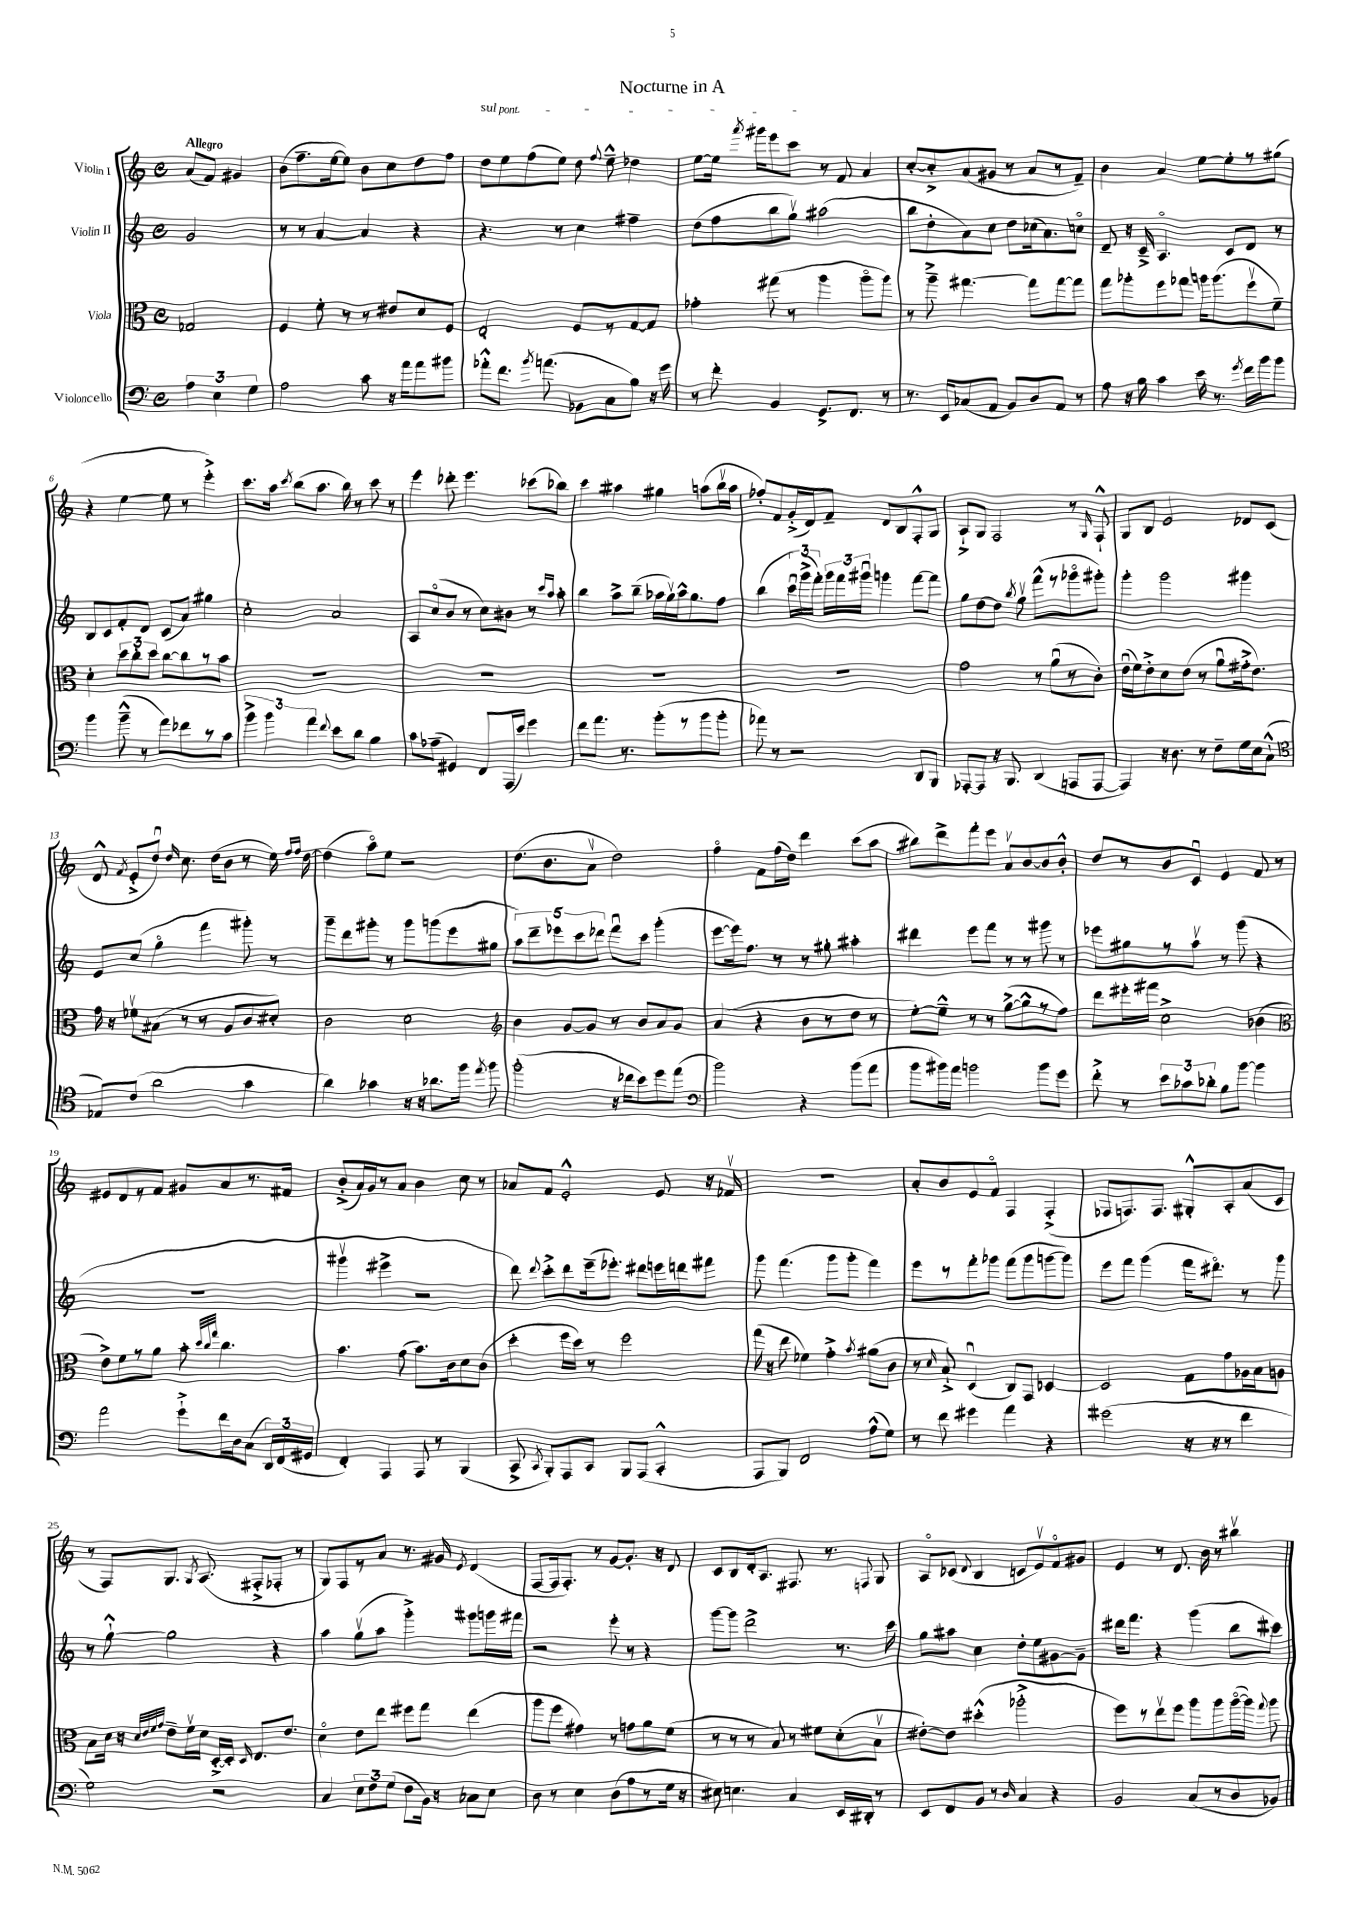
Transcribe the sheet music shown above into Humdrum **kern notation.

**kern	**kern	**kern	**kern
*staff4	*staff3	*staff2	*staff1
*clefF4	*clefC3	*clefG2	*clefG2
*k[]	*k[]	*k[]	*k[]
*M4/4	*M4/4	*M4/4	*M4/4
*met(c)	*met(c)	*met(c)	*met(c)
6A	2G-	2g	(8a
.	.	.	8f)
6E	.	.	.
.	.	.	4g#
6G	.	.	.
=	=	=	=
2A	4F	8r	(8b
.	.	8r	8.ff~
.	8f'	[4a	.
.	.	.	[16ee
.	8r	.	8ee])
8c	8r	4a]	8b
16r	8e#	.	8cc
16a	.	.	.
8a	8d	4r	8dd
8b#	8F	.	8ff
=	=	=	=
8a-'^^	2E'	4.r	8dd
8.f	.	.	8ee
.	.	.	(8ff
8qb	.	.	.
(8.a	.	.	.
.	.	8r	8ee)
8BB-	8F	4cc	8dd
.	.	.	8qqff
8C	8r	.	8ee~^^
8B)	[8G	4ff#~	4dd-
16r	8G]	.	.
16g	.	.	.
=	=	=	=
8r	4g-'	(8dd	[8ee
8f'	.	8ff	16ee]
.	.	.	8qaaa
.	.	.	16ggg#
4BB	(8gg#	8bb	8eee
.	8r	8ggv)	8ccc
8.GG^	4aa	(2aa#	8r
.	.	.	8f
8.FF	.	.	.
.	8aao	.	4a
8r	8aa)	.	.
=	=	=	=
8.r	8r	8bb	[8cc'
.	8aa~^	8dd'	8cc'^]
16EE	.	.	.
(8C-	[4.gg#	8a)	(8a
8AA	.	8cc	8g#
8BB)	.	8dd	8r
8D	8gg#]	(16cc-	8a
.	.	8.a)	.
8AA	[8gg#	.	8r
8r	8gg#]	8cco	8f~)
=	=	=	=
8A	8gg	8d~	4b
16r	8aa-'	16r	.
16B	.	16c~^	.
4c	8ff	4.Ao	4a
.	8gg-	.	.
16e	16aa	.	[8ee
8.r	(8.aa	.	.
.	.	8c	8ee']
8qg	.	.	.
16f	8ffv	8d	8r
16b	.	.	.
8b	8f~)	8r	(8gg#
=	=	=	=
4b	4d'	8B	4r
.	.	8c	.
(8b~^^	12dd	8f'	[4ee
.	12cc'	.	.
8r	.	8d	.
.	12dd	.	.
8a)	[8cc	(8c	8ee]
8f-	8cc]	8a)	8r
8r	8r	4gg#	4eee'^)
8c	8b	.	.
=	=	=	=
6b^	1r	2cc'	8.ccc
6b	.	.	.
.	.	.	16aa
.	.	.	8qccc
.	.	.	(8bb
6a	.	.	.
.	.	.	8.aa
8qqf	.	.	.
8e	.	2a	.
.	.	.	16bb)
8d	.	.	8r
4B	.	.	8ccc
.	.	.	8r
=	=	=	=
8c	1r	8A	4eee
(8A-~	.	(8cco	.
4GG#)	.	8b	8ddd-'
.	.	8r	4.eee
8FF	.	8cc)	.
(16AAA	.	8b#	.
16e)	.	.	.
4g	.	8r	(8ccc-
.	.	16qqccc	.
.	.	16qqaa	.
.	.	8aa'	8bb-)
=	=	=	=
8f	1r	4bb	4ccc
8.a	.	.	.
.	.	8aa^	4aa#
8.r	.	.	.
.	.	(8bb~	.
(8b'	.	16aa-	4gg#
.	.	16ggv)	.
8r	.	16aa-^^	.
.	.	8.gg	.
8b	.	.	(8aa
8b'	.	8ff	16bbv
.	.	.	16aa
=	=	=	=
8a-)	1r	(4bb	8ff-')
8r	.	.	8f
2r	.	24cccu)	(16g'^
.	.	(24ggg^	.
.	.	.	16d)
.	.	24fff')	.
.	.	24ggg	8f~
.	.	24fff	.
.	.	24ggg#u	.
.	.	4ggg	8d
.	.	.	8B
8DD	.	[8fff	8F'^^
8BBB	.	8fff]	8G
=	=	=	=
[8AAA-'	2g	8gg	8A`^
8AAA-]	.	[8dd	8G
16r	.	8dd]	2F
8.BBB	.	.	.
.	.	8qbb	.
.	.	8ggv	.
(4DD	8r	(8fff^^	.
.	(8au	8r	.
8AAA	8r	8ggg-o	8r
.	.	.	16qqG
[8AAA	8c')	8ggg#')	8F`^^
=	=	=	=
4AAA])	(16eu	4ggg'	8G
.	16f)	.	.
.	8e'^	.	8B
16r	8d	2ggg	2e
8.D	.	.	.
.	(8e	.	.
8r	8r	.	.
8F~	8au	.	.
16G	16g#'^	4ggg#	8d-
16E	8.e)	.	.
(8C`^^	.	.	(8c
=	=	=	=
*clefC4	*	*	*
8E-)	16g	8e	8d^^
.	16r	.	.
.	.	.	8qf
(8c	8f-v	(8cc	8e'^
2a	(8B#	4ggo	8ddu)
.	.	.	16qqdd
.	8r	.	8.cc
.	8r	4fff	.
.	.	.	(16dd
.	8A	.	8b
4g	8c	8ggg#')	8r
.	8d#')	8r	16ee)
.	.	.	16qqff
.	.	.	16qqff
.	.	.	[16dd
=	=	=	=
4a)	2c	8ggg~	(4dd]
.	.	8ddd	.
4g-	.	8ggg#'	8aao)
.	.	8r	8ee
16r	2d	8ggg#	2r
16r	.	.	.
8.a-	.	(8ggg	.
.	.	8eee	.
16ff	.	.	.
8qee	.	.	.
8ff	.	8gg#	.
=	=	=	=
*	*clefG2	*	*
(2ff'	4b	10aa)	(8.dd
.	.	10ddd~	.
.	.	.	8.b
.	.	10eee-	.
.	[8g	.	.
.	.	10ccc	.
.	8g]	.	8av
.	.	10ddd-	.
16r	8r	8fffu	2dd)
16cc-	.	.	.
8b)	8b	8ccc	.
8dd	8a	(4ggg'	.
(8ee	8g	.	.
=	=	=	=
*clefF4	*	*	*
2b)	(4a	[8eee	4ffo
.	.	16eee])	.
.	.	8.ff	.
.	4r	.	8f
.	.	8r	(16ff
.	.	.	16dd)
4r	8b	8r	4ddd
.	8r	8gg#'	.
(8b	8dd	4aa#'	(8ccc
8a	8r	.	8aa
=	=	=	=
8b	[8ee')	4ddd#	8bb#)
16b#)	8ee~^^]	.	8ddd^
16a	.	.	.
2b	8r	8eee	8fff'
.	8r	8fff	8eee
.	([8gg^	8r	8av
.	8gg^^]	8r	[8b
8b	8r	8ggg#	8b]
8g	8ff)	8r	8b'^^
=	=	=	=
8f'^	8ddd	8eee-	8dd
8r	16eee#'	8gg#	8r
.	16fff#	.	.
12e	2cc^	8r	8b
12c-	.	.	.
.	.	8aav	8cu
12d-'	.	.	.
8B	.	8r	4e
[8b	.	(8ggg	.
4b]	(4b-	4r	8f
.	.	.	8r
=	=	=	=
*	*clefC3	*	*
2a	8e^)	1r	8e#
.	8f	.	8d
.	8r	.	8r
.	8a	.	8f
8g`^	8b'	.	8g#
.	32qqdd	.	.
.	32qqcc	.	.
.	32qqgg	.	.
16f	4.cc	.	8a
16D	.	.	.
(8C	.	.	8.r
24DD)	.	.	.
(24FF	.	.	.
.	.	.	16f#
24GG#	.	.	.
=	=	=	=
4FF')	4.b	4ggg#v	(8b'^
.	.	.	16a)
.	.	.	16g
4AAA	.	4eee#^	8r
.	(8g	.	8a
8AAA	8.b)	2r	4b
8r	.	.	.
.	16c	.	.
(4BBB	8d	.	8cc
.	(8c	.	8r
=	=	=	=
8CC^	4dd'	8ddd)	8a-
8qCC	.	8qqddd	.
8BBB')	.	8ccc'^	8f
8AAA	16ff	8ddd	2e'^^
.	16dd)	.	.
8CC	8r	(16eee~	.
.	.	8.eee-')	.
8BBB	2ff	.	.
(8AAA	.	8ddd#	.
4CC'^^	.	16eee	8e
.	.	16ddd	.
.	.	8fff#	16r
.	.	.	16f-v
=	=	=	=
8AAA	(16gg	8ggg	1r
.	16r	.	.
8BBB)	8ee	(4.fff	.
2FF	4f-)	.	.
.	4g'^	8ggg	.
.	.	8ggg'	.
.	8qb	.	.
(8A^^	(8a#	4fff)	.
8G)	8c	.	.
=	=	=	=
8r	8r	8eee	8a'
.	16qqd	.	.
8f	8B`^)	8r	8b
4g#	(4Du	8fff'	8e
.	.	8ggg-	8fo
4a	8C)	(8fff	4F
.	8GG	8ggg-	.
4r	[4D-	[8ggg	(4F'^
.	.	8ggg])	.
=	=	=	=
(2g#	2D-]	8eee	8F-
.	.	8fff	8.F)
.	.	(4ggg	.
.	.	.	8.F
16r	8G	16fff	8G#'^^
16r	.	8.ddd#o)	.
8r	8g	.	8A'
4f	16A-	8r	(8a
.	16B	.	.
.	8A	8ggg	8c
=	=	=	=
2G)	8B	8r	8r
.	16d	[8gg`^^	8F)
.	16r	.	.
.	32qqd	.	.
.	32qqe	.	.
.	32qqf	.	.
.	32qqg	.	.
.	8e~	2gg]	8.G
.	16fv	.	.
.	.	.	8qG
.	16d	.	(8.A
2r	[16D'^	.	.
.	16D']	.	.
.	16qqD	.	.
.	8.E	.	8F#'^
.	.	4r	8F-'
.	8.e	.	.
.	.	.	8r
=	=	=	=
4C	4do	4aa	8G)
.	.	.	8F
12E	8e	(8ggv	8r
12F	.	.	.
.	8ee	8aa	8a
(12G	.	.	.
8F	8ff#	4ggg'^)	8.r
16BB)	8gg	.	.
16r	.	.	16g#
.	.	.	8qe
8C-	(4ee	8ggg#	(4d
8E	.	16ggg	.
.	.	16fff#	.
=	=	=	=
8D	8aa	2r	[8F
8r	8ff	.	16F]
.	.	.	8.F')
4E	4g#)	.	.
.	.	.	8r
(8D	8r	8eee'	[8g
8A	8g	8r	8.g']
8r	8a	4r	.
.	.	.	16r
16G	(8f	.	8d
16r	.	.	.
=	=	=	=
8E#)	8r	[8ggg	8c
4.E	8r	8ggg]	8B
.	8r	2ddd^	16d'
.	.	.	8.A
.	8B)	.	.
4C	8r	.	8.F#
.	8f#	.	.
.	.	.	8.r
16EE	(8d'	8.r	.
16DD#'	.	.	.
.	.	.	8qqF
8r	8Bv	.	8G
.	.	16ccc	.
=	=	=	=
8EE	[8e#')	8gg	8Ao
8FF	8e#]	8aa#	(8c-
.	.	.	8qqd
8BB	(4dd#'^^	4cc	4B
8r	.	.	.
16qqD	.	.	.
4C	2aa-'^	8dd'	8c
.	.	8ee	8ev)
4r	.	[8g#	8fo
.	.	8g#~]	8g#
=	=	=	=
2BB	8ff)	16ddd#	4e
.	.	8.fff	.
.	8r	.	.
.	8eev	4r	8r
.	8ff	.	8.d
(8C	8aa	(4ggg	.
.	.	.	16b
8r	8aa	.	8r
8D	([16aao	8bb	4bb#v
.	16aa])	.	.
.	8qqgg	.	.
8BB-)	8aa	8ccc#)	.
==	==	==	==
*-	*-	*-	*-
